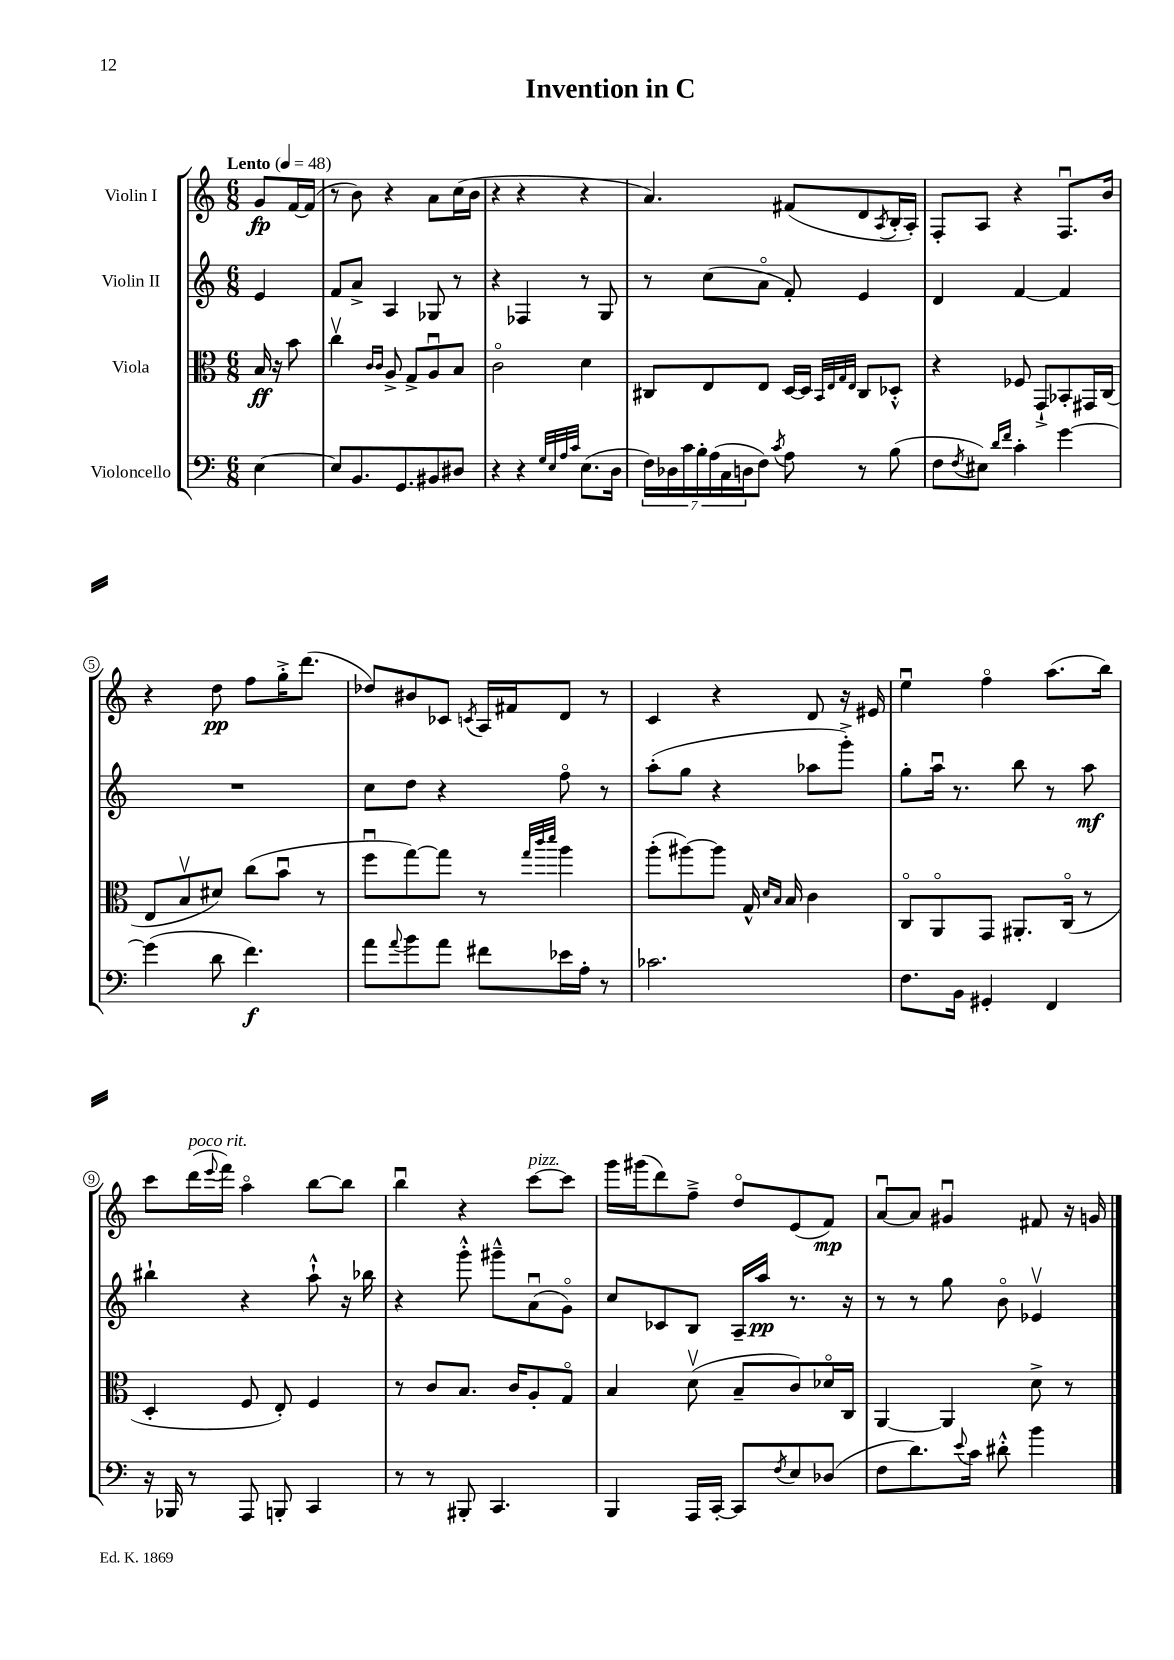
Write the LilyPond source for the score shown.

\header { title = "Invention in C" }
<<
\new StaffGroup <<
\new Staff = "s0" \with { instrumentName = "Violin I" } {
    \clef treble \key c \major \numericTimeSignature \time 6/8 \partial 4 \tempo "Lento" 4 = 48
    g'8\fp f'16~ f'16( |
    r8 b'8) r4 a'8 c''16( b'16 |
    r4 r4 r4 |
    a'4.) fis'8( d'8 \acciaccatura { a8 } b16-. a16-.) |
    f8-. a8 r4 f8.\downbow b'16 |
    r4 d''8\pp f''8 g''16-.-> d'''8.( |
    des''8) bis'8 ces'8 \acciaccatura { c'8 } a16 fis'16 d'8 r8 |
    c'4 r4 d'8 r16 eis'16 |
    e''4\downbow f''4\flageolet a''8.( b''16) |
    c'''8 d'''16^\markup { \italic "poco rit." }( \appoggiatura { e'''8 } f'''16) a''4\flageolet b''8~ b''8 |
    b''4\downbow r4 c'''8~^\markup { \italic "pizz." } c'''8 |
    g'''16 gis'''16( d'''8) f''8---> d''8\flageolet e'8( f'8\mp) |
    a'8~\downbow a'8 gis'4\downbow fis'8 r16 g'16 \bar "|." |
}
\new Staff = "s1" \with { instrumentName = "Violin II" } {
    \clef treble \key c \major \numericTimeSignature \time 6/8 \partial 4
    e'4 |
    f'8 a'8-> a4 ges8 r8 |
    r4 fes4 r8 g8 |
    r8 c''8( a'8\flageolet f'8-.) e'4 |
    d'4 f'4~ f'4 |
    R2. |
    c''8 d''8 r4 f''8\flageolet r8 |
    a''8-.( g''8 r4 aes''8 g'''8-.->) |
    g''8-. a''16\downbow r8. b''8 r8 a''8\mf |
    bis''4-! r4 a''8-!-^ r16 bes''16 |
    r4 g'''8-.-^ gis'''8---^ a'8\downbow( g'8\flageolet) |
    c''8 ces'8 b8 a16-- a''16\pp r8. r16 |
    r8 r8 g''8 b'8\flageolet ees'4\upbow \bar "|." |
}
\new Staff = "s2" \with { instrumentName = "Viola" } {
    \clef alto \key c \major \numericTimeSignature \time 6/8 \partial 4
    b16\ff r16 b'8 |
    c''4\upbow \grace { c'16 c'16 } a8-> g8-> a8\downbow b8 |
    c'2\flageolet d'4 |
    cis8 e8 e8 d16~ d16 \grace { b,32 e32 g32 e32 } cis8 des8-.-^ |
    r4 fes8 g,8-!-> bes,8-. gis,16 c16( |
    e8 b8\upbow dis'8) c''8( b'8\downbow r8 |
    f''8\downbow g''8~) g''8 r8 \grace { g''32 c'''32 d'''32 } a''4 |
    a''8-.( ais''8~) ais''8 g16-^ \grace { d'16 b16 } b16 c'4 |
    c8\flageolet a,8\flageolet g,8 ais,8.-. c16\flageolet( r8 |
    d4-. f8 e8-.) f4 |
    r8 c'8 b8. c'16 a8-. g8\flageolet |
    b4 d'8\upbow( b8-- c'8) des'16\flageolet c16 |
    a,4~ a,4 d'8-> r8 \bar "|." |
}
\new Staff = "s3" \with { instrumentName = "Violoncello" } {
    \clef bass \key c \major \numericTimeSignature \time 6/8 \partial 4
    e4~ |
    e8 b,8. g,8. bis,8 dis8 |
    r4 r4 \grace { g32 e32 a32 c'32 } e8.( d16 |
    \tuplet 7/4 { f16) des16 c'16 b16-. a16( c16 d16 } f8) \acciaccatura { c'8 } a8 r8 b8( |
    f8 \acciaccatura { f8 } eis8) \grace { d'16 f'16 } c'4-. g'4~ |
    g'4( d'8 f'4.\f) |
    a'8 \appoggiatura { a'8 } b'8 a'8 fis'8 ees'16 a16-. r8 |
    ces'2. |
    f8. b,16 gis,4-. f,4 |
    r16 bes,,16 r8 a,,8 b,,8-. c,4 |
    r8 r8 bis,,8-. c,4. |
    b,,4 a,,16 c,16~-. c,8 \acciaccatura { f8 } e8 des8( |
    f8 d'8.) \appoggiatura { e'8 } c'16 dis'8-.-^ b'4 \bar "|." |
}
>>
>>
\layout { \context { \Score \override BarNumber.stencil = #(make-stencil-circler 0.1 0.3 ly:text-interface::print) } }
